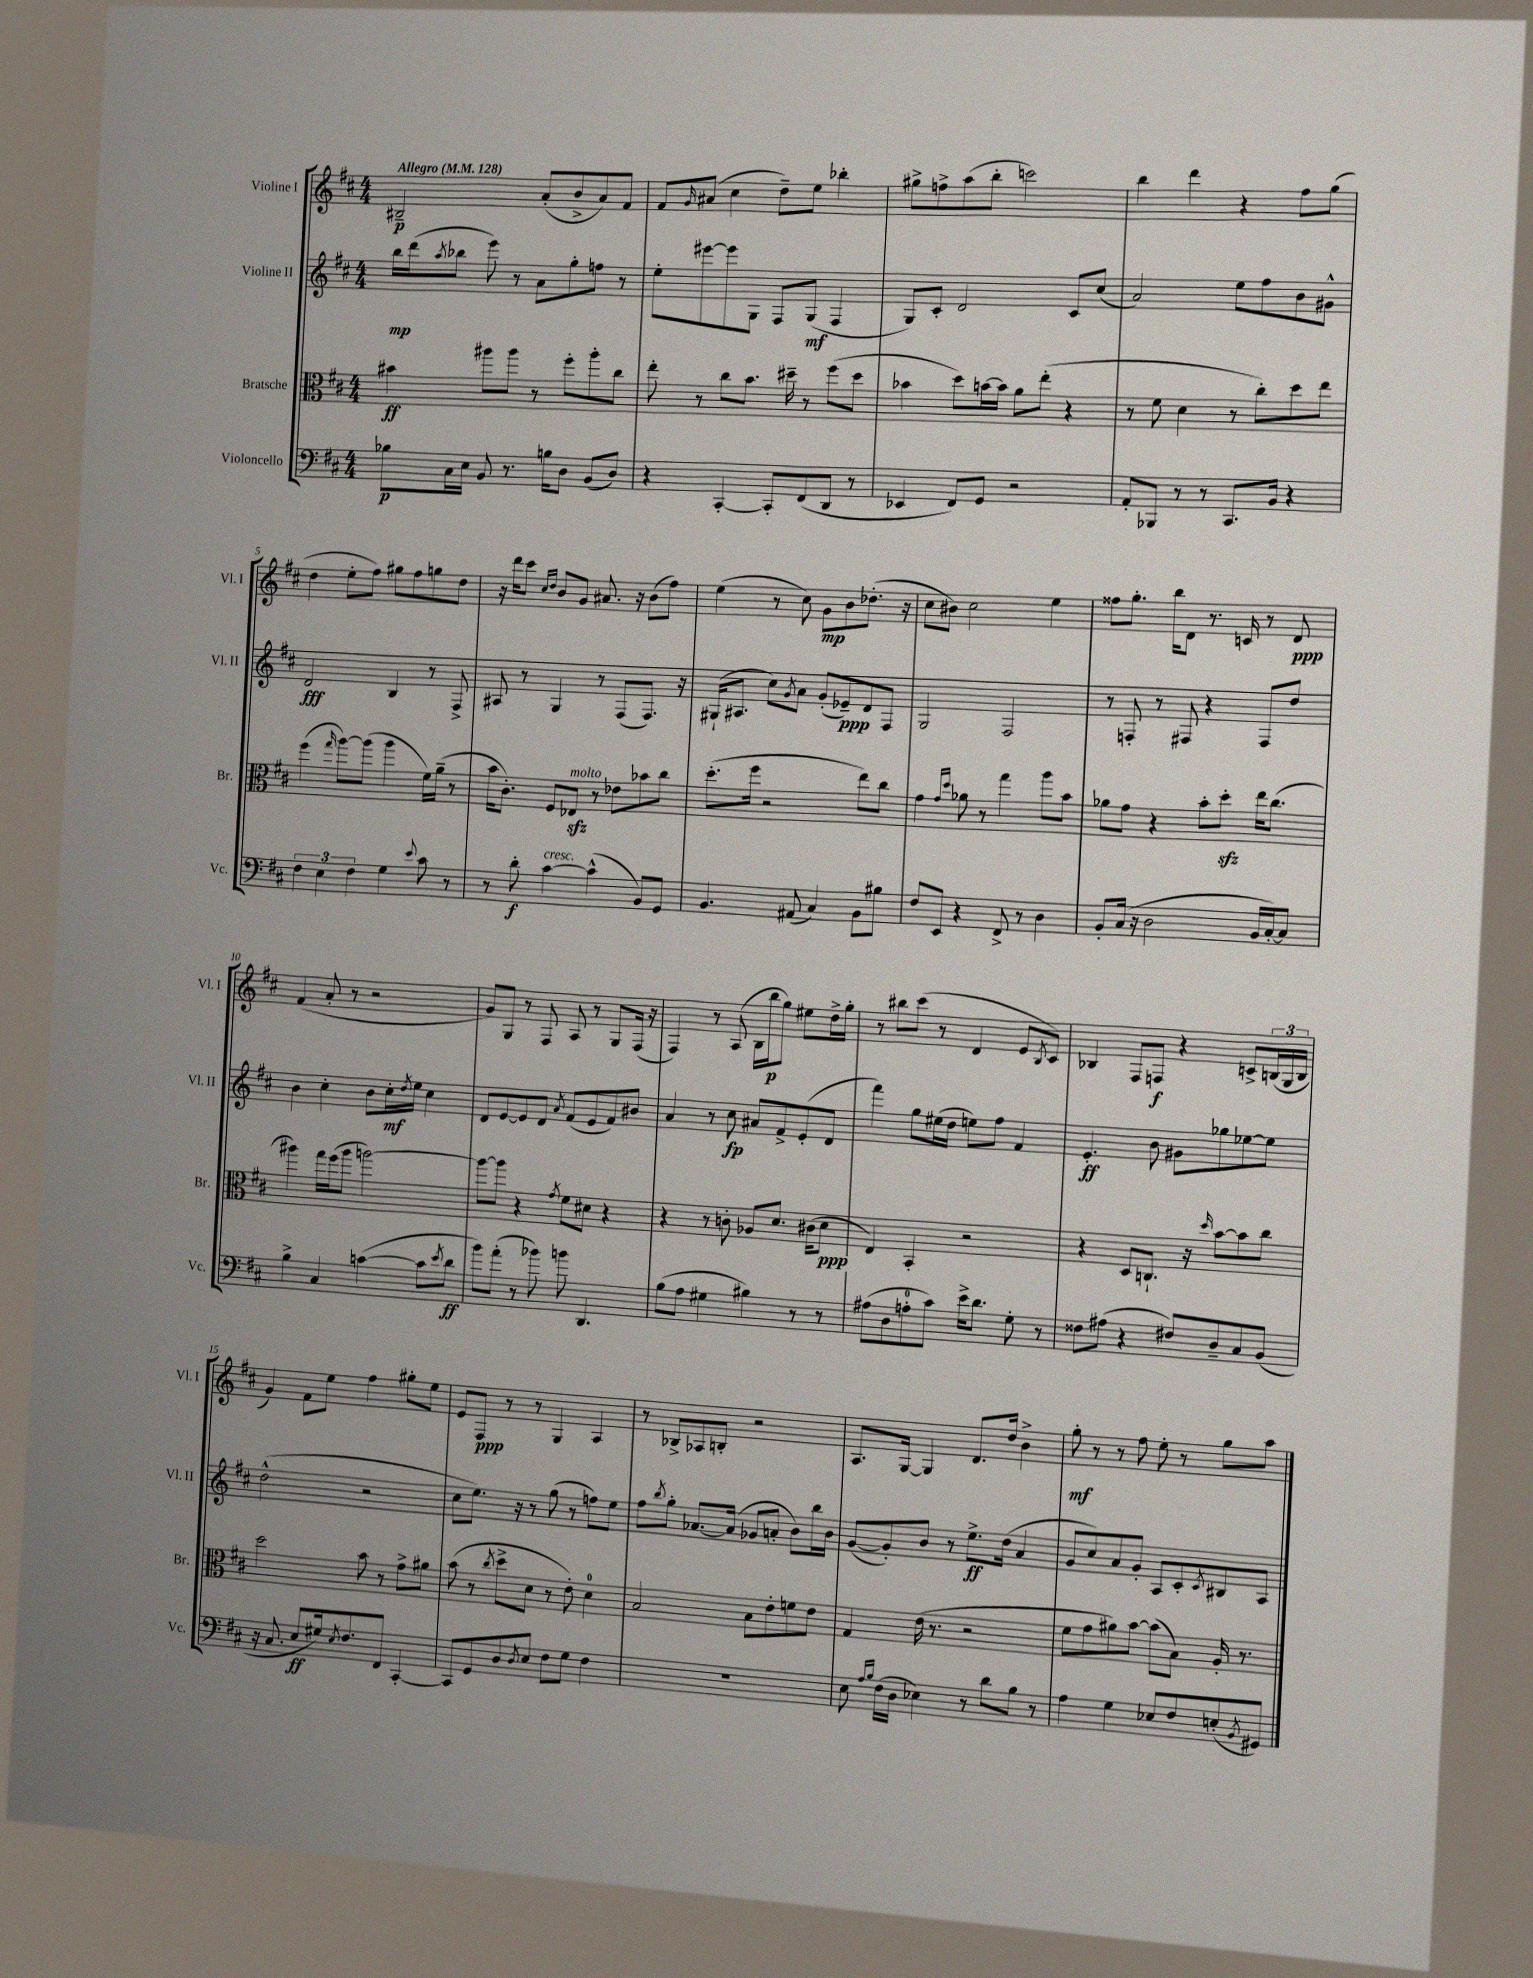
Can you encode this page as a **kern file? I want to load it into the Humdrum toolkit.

**kern	**kern	**kern	**kern
*staff4	*staff3	*staff2	*staff1
*clefF4	*clefC3	*clefG2	*clefG2
*k[f#c#]	*k[f#c#]	*k[f#c#]	*k[f#c#]
*M4/4	*M4/4	*M4/4	*M4/4
*MM128	*MM128	*MM128	*MM128
8B-	4b#	16bb	2B#~
.	.	(16ddd	.
.	.	8qaa	.
16C#	.	8bb-	.
16E	.	.	.
8BB	8aa#	8eee)	.
8.r	8aa#	8r	.
.	8r	8a	(8a'
16B	.	.	.
8D	8ff#'	8gg'	8b^
(8BB	8aa#'	8ff	8a)
8D)	8cc#	8r	8f#
=	=	=	=
4r	8ee'	8ee'	8f#
.	.	.	16qqg
.	8r	[8eee#	(8a#
[4CC#'	8cc#	8eee#]	4cc#
.	8.b	8G	.
8CC#']	.	8F#	8dd~)
.	16dd#~	.	.
(8FF#	8r	(8G	8ee
8DD	(8ff#	4F#	4bb-'
8r	8dd#	.	.
=	=	=	=
4EE-	4b-	8G)	8gg#^
.	.	8c#'	8ff^
8FF#)	8dd)	2d	(8aa
8GG	[16b	.	8bb'
.	16b]	.	.
2r	8a	.	2ccc)
.	(8ee'	.	.
.	4r	8c#	.
.	.	(8cc#	.
=	=	=	=
8AA'	8r	2a)	4bb
8BBB-	8f#	.	.
8r	4d	.	4ddd
8r	.	.	.
8.CC#	8r	8ee	4r
.	8cc#')	8ff#	.
16BB	.	.	.
4r	8dd	8b	8ff#
.	8ee	8g#^^	(8gg
=	=	=	=
6F#	(4ff#	2d	4dd
6E	.	.	.
.	16qqgg	.	.
.	[8aa)	.	8ee'
6F#	.	.	.
.	(8aa]	.	8ff#)
4G	4aa	4B	8gg#
.	.	.	8ff#
8qqe	.	.	.
8c#	16f#)	8r	8gg
.	(16a~	.	.
8r	8r	8F#^	8dd
=	=	=	=
8r	16b	8A#	16r
.	8.c#')	.	16ddd
8d'	.	8r	8ccc#
.	.	.	16qqcc#
.	.	.	16qqdd
[4c#	8F#	4G	8b
.	8E-	.	8g
(4c#^^]	8r	8r	8.a#
.	8e-	(8F#	.
.	.	.	16r
8BB)	8b-	8.F#)	(8b
8GG	8cc#	.	8ff#)
.	.	16r	.
=	=	=	=
4.BB	(8.dd'	(16G#`	(4ee
.	.	8.A#	.
.	16ff#	.	.
.	2r	8cc#)	8r
.	.	8qg	.
(8AA#	.	8a	8cc#)
4C#)	.	(8g'	8g
.	.	8e-~)	8b
8BB	8ee)	8d	(8.dd-'
8B#	8cc#	8F#	.
.	.	.	16r
=	=	=	=
8F#	4g	2G	8cc#
8EE	.	.	8b#)
.	16qqg	.	.
.	16qqdd	.	.
4r	8a-	.	2cc#
.	8r	.	.
8FF#^	4gg	2F#	.
8r	.	.	.
4D	8aa	.	4ee
.	8b	.	.
=	=	=	=
8BB'	8a-	8r	8ff##
(16C#	8g	8F'	8.gg'
16r	.	.	.
2D	4r	8r	.
.	.	.	16bb
.	.	8F#	8d
.	8b'	4r	8.r
.	8dd'	.	.
.	.	.	16c
16BB	16ee	8F#	8r
[16C#')	(8.cc#	.	.
8C#]	.	8dd	8d
=	=	=	=
4B^	4aa#)	4b	(4f#
4C#	16gg	4cc#'	8a'
.	(16ff#	.	.
.	8aa#	.	8r
([4c	[2aa)	8b	2r
.	.	16cc#'	.
.	.	8qdd	.
.	.	16ee	.
8c]	.	4cc#	.
8qe	.	.	.
8d	.	.	.
=	=	=	=
8b)	8aa_	8d	8g)
(8a'	8aa]	[8e	8G
8r	4r	8e]	8r
8b-)	.	8d	8F#
.	8qg	8qa	.
8b	8f#	(8f#	8A
4.DD	8d#	8e	8r
.	4r	8f#)	8G
.	.	8b#	(16F#
.	.	.	16r
=	=	=	=
(8B	4r	4a	4F#)
8A	.	.	.
4G#	8r	8r	8r
.	8c'	8cc#	(8A
4B#)	8A-	8a#	16B
.	.	.	16bb
.	8.d	8f#^	8gg)
8r	.	(8e'	8ee#
.	(16c#	.	.
8r	8d	8d	16dd^
.	.	.	16gg'
=	=	=	=
(8A#	4E)	4fff#)	8r
8D	.	.	8bb#
8A'	4BB'	8gg	(8ccc#
8c#)	.	(16ee#	8r
.	.	16dd	.
16e^	2r	8ee)	4d
8.d	.	.	.
.	.	8ff#	.
8G'	.	4f#	8e
.	.	.	8qB
8r	.	.	8c#)
=	=	=	=
8F##	4r	4.e'	4B-
(8A#	.	.	.
4r	8D	.	8F#
.	8.C`	8b	8F
8F#)	.	8g#	4r
.	16r	.	.
.	16qqdd	.	.
8D~	[8b	8gg-	.
8C#	8b]	[8ee-	8c^
(8BB	8cc#	8ee-]	(24B
.	.	.	24G
.	.	.	24B
=	=	=	=
16r	2dd	(2dd^^	4g)
8.C#	.	.	.
8E	.	.	8f#
16G#)	.	.	8ee
8qE	.	.	.
8.F#	.	.	.
.	8b	2r	4ff#
8FF#	8r	.	.
[4CC#'	8g^	.	8gg#'
.	8a#	.	8ee
=	=	=	=
8CC#]	(8b	8cc#	8e
8GG	8r	8.ee)	8F#
.	8qcc#	.	.
8D	8dd^	.	8r
.	.	16r	.
8qD	.	.	.
8E	8d	8r	8r
8F#	8r	(8gg	4G
8G	8e')	8r	.
4F#	4d	8ff)	4A
.	.	8ee	.
=	=	=	=
1r	2B	8ff#	8r
.	.	8qbb	.
.	.	8gg'	8B-^
.	.	[8.a-	8A-
.	.	.	8B'
.	.	(16a-]	.
.	8B	8g-	2r
.	8e'	8a'	.
.	8f	8b)	.
.	8e	16bb	.
.	.	16b	.
=	=	=	=
8E	4G	([8g	8.A
16qqA	.	.	.
16qqB	.	.	.
(16F#	.	8g'])	.
16D	.	.	[16G
4E-)	(16e	8b	4G]
.	8.r	.	.
.	.	8r	.
8r	2r	8.ee^	8.d
8d	.	.	.
.	.	(16dd	16dd
8B	.	4a	4b^
8r	.	.	.
=	=	=	=
4A	8f#	8g	8gg'
.	8g	8cc#)	8r
4G	8a#)	8a	8r
.	[8b	8g'	8ff#
8E-	(8b]	8A	8ee'
8F#	8B)	8c#'	8r
.	.	8qc#	.
(8E'	16A'	8B#	8gg
.	8.r	.	.
8qBB	.	.	.
8GG#)	.	8A	8aa
==	==	==	==
*-	*-	*-	*-
